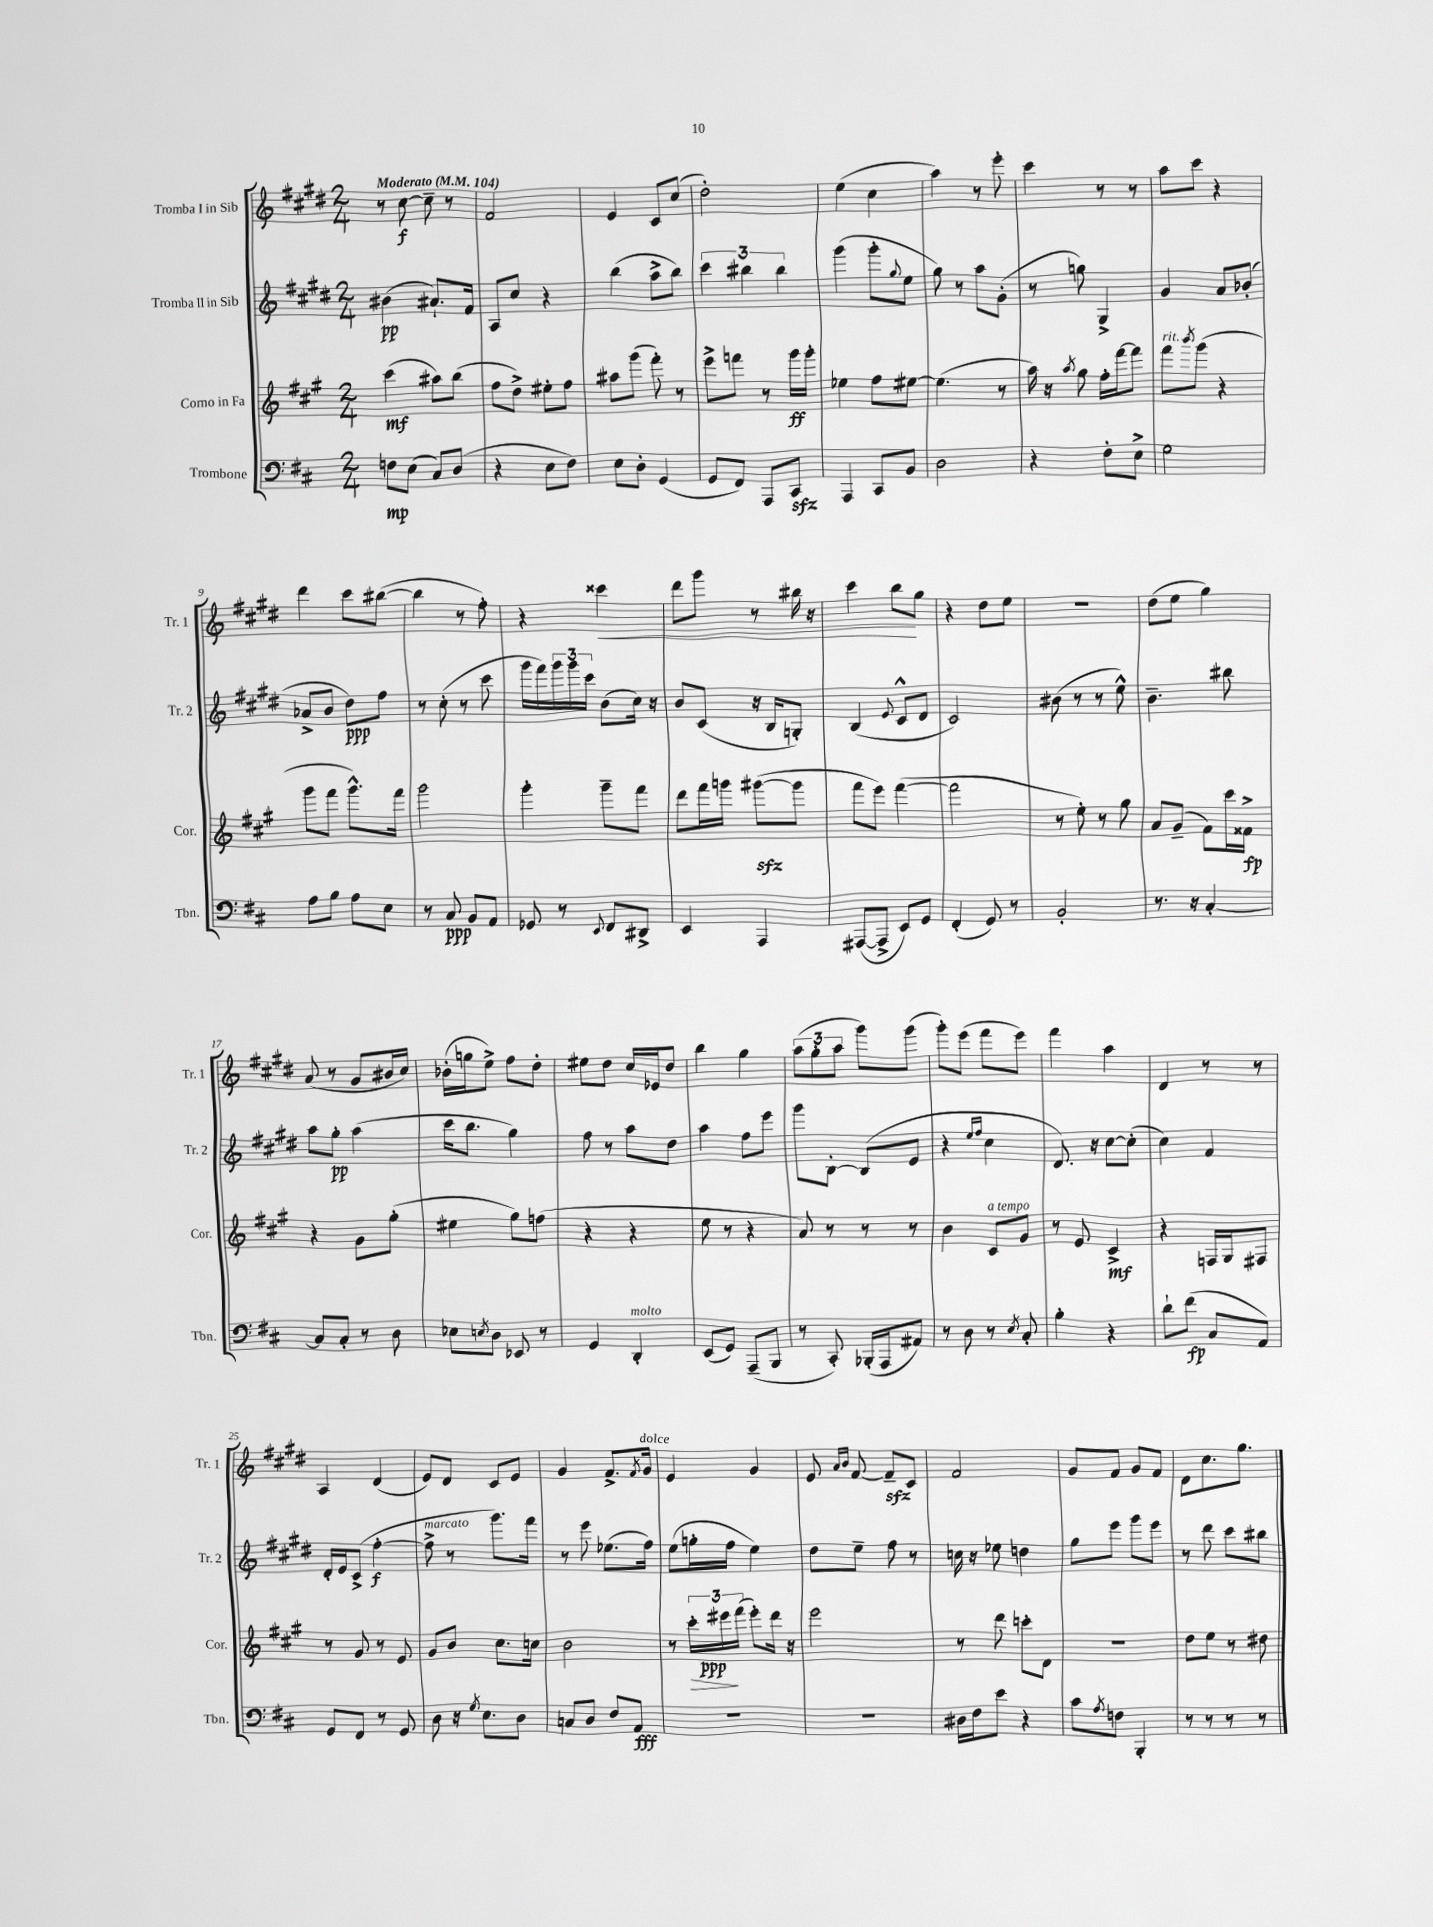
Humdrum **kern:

**kern	**dynam	**kern	**dynam	**kern	**dynam	**kern	**dynam
*part4	*part4	*part3	*part3	*part2	*part2	*part1	*part1
*staff4	*staff4	*staff3	*staff3	*staff2	*staff2	*staff1	*staff1
*I"Trombone	*	*I"Corno in Fa	*	*I"Tromba II in Sib	*	*I"Tromba I in Sib	*
*I'Tbn.	*	*I'Cor.	*	*I'Tr. 2	*	*I'Tr. 1	*
*clefF4	*	*clefG2	*	*clefG2	*	*clefG2	*
*k[f#c#]	*	*k[f#c#g#]	*	*k[f#c#g#d#]	*	*k[f#c#g#d#]	*
*M2/4	*	*M2/4	*	*M2/4	*	*M2/4	*
*MM104	*	*MM104	*	*MM104	*	*MM104	*
=1	=1	=1	=1	=1	=1	=1	=1
!	!	!	!	!	!	!LO:TX:a:B:t=Moderato	!
8Fn\L	mp	(4ccc#\	mf	(4b#X\	pp	8r	.
(8E\J	.	.	.	.	.	[8cc#\	f
8C#/L)	.	8aa#X\L)	.	8.a#X`/L)	.	8cc#~\]	.
(8D/J	.	(8bb\J	.	.	.	8r	.
.	.	.	.	16f#/Jk	.	.	.
=2	=2	=2	=2	=2	=2	=2	=2
4r	.	8ff#\L	.	8A/L	.	2f#/	.
.	.	8dd^\J)	.	8cc#/J	.	.	.
8E\L	.	8ee#X'\L	.	4r	.	.	.
8F#\J)	.	8ff#\J	.	.	.	.	.
=3	=3	=3	=3	=3	=3	=3	=3
8E\L	.	8aa#X\L	.	(4bb\	.	4e/	.
8D'\J	.	(8ggg#\J	.	.	.	.	.
(4GG/	.	8fff#'\)	.	8aa^\L	.	8c#/L	.
.	.	8r	.	8bb\J)	.	(8cc#/J	.
=4	=4	=4	=4	=4	=4	=4	=4
8GG/L	.	8eee^\L	.	6ccc#\	.	2dd#'\)	.
8FF#/J)	.	8fffn\J	.	.	.	.	.
.	.	.	.	6bb#X\	.	.	.
8AAA/L	.	8r	.	.	.	.	.
.	.	.	.	6bb#\	.	.	.
8CC#zz/J	.	16ggg#\LL	ff	.	.	.	.
.	.	16ggg#'\JJ	.	.	.	.	.
=5	=5	=5	=5	=5	=5	=5	=5
4AAA/	.	4ee-X\	.	(4ggg#\	.	(4ee\	.
8CC#/L	.	8ff#\L	.	8ggg#'\L	.	4cc#\	.
.	.	.	.	8qqgg#/	.	.	.
8BB/J	.	[8ee#X\J	.	8ee\J	.	.	.
=6	=6	=6	=6	=6	=6	=6	=6
2D\	.	(4.ee#\]	.	8gg#\)	.	4aa\)	.
.	.	.	.	8r	.	.	.
.	.	.	.	8aa\L	.	8r	.
.	.	8r	.	(8g#'\J	.	8eee'\	.
=7	=7	=7	=7	=7	=7	=7	=7
4r	.	16aa\)	.	8r	.	4ccc#\	.
.	.	16r	.	.	.	.	.
.	.	8qaa/	.	.	.	.	.
.	.	8gg#\	.	8ggn\)	.	.	.
8F#'\L	.	16ff#'\LL	.	4G#^/	.	8r	.
.	.	[16fff#\J	.	.	.	.	.
8E^\J	.	8fff#\J]	.	.	.	8r	.
=8	=8	=8	=8	=8	=8	=8	=8
!	!	!LO:TX:a:i:t=rit.	!	!	!	!	!
2G\	.	8fff#\L	.	4g#/	.	8aa\L	.
.	.	8qbbb/	.	.	.	.	.
.	.	(8ggg#\J	.	.	.	8ccc#\J	.
.	.	4r	.	8a/L	.	4r	.
.	.	.	.	(8b-X'/J	.	.	.
!!LO:LB:g=z
=9	=9	=9	=9	=9	=9	=9	=9
8A\L	.	8ggg#\L	.	8a-X^/L	.	4ddd#\	.
8B\J	.	8fff#\J	.	8b/J	.	.	.
8A\L	.	8.ggg#^^\L)	.	8dd#\L)	ppp	8ccc#\L	.
8E\J	.	.	.	8ff#\J	.	([8bb#X\J	.
.	.	16fff#\Jk	.	.	.	.	.
=10	=10	=10	=10	=10	=10	=10	=10
8r	.	2ggg#\	.	8r	.	4bb#\]	.
8C#/	ppp	.	.	(8cc#'\	.	.	.
8BB/L	.	.	.	8r	.	8r	.
8AA/J	.	.	.	8ccc#\	.	8ff#'\)	.
=11	=11	=11	=11	=11	=11	=11	=11
8GG-X/	.	4ggg#'\	.	16ggg#\LL	.	4r	.
.	.	.	.	16fff#\)	.	.	.
8r	.	.	.	24ggg#\	.	.	.
.	.	.	.	24ggg#\	.	.	.
.	.	.	.	24ccc#\JJ	.	.	.
8qqEE/	.	.	.	.	.	.	.
!	!	!	!	!	!	!	!LO:HP:b
8FF#/L	.	8ggg#~\L	.	(8b\L	.	4ccc##X\	<
8DD#X^/J	.	8fff#\J	.	16cc#\Jk)	.	.	.
.	.	.	.	16r	.	.	.
=12	=12	=12	=12	=12	=12	=12	=12
4EE/	.	8ddd\L	.	8b/L	.	8ddd#\L	.
.	.	16fff#\L	.	(8c#/J	.	8ggg#\J	.
.	.	16gggn\JJ	.	.	.	.	.
4AAA/	.	([8ggg#Xzz\L	.	16r	.	8r	.
.	.	.	.	16B/KL	.	.	.
.	.	8ggg#\J]	.	8Gn'/J)	.	16bb#X\	.
.	.	.	.	.	.	16r	.
=13	=13	=13	=13	=13	=13	=13	=13
([8AAA#X/L	.	8fff#\L	.	(4B/	.	4ccc#\	.
8AAA#^/J]	.	8eee\J)	.	.	.	.	.
.	.	.	.	8qqe/	.	.	.
8EE/L)	.	([4fff#\	.	8c#^^/L	.	8bb\L	.
8GG/J	.	.	.	8d#/J	.	8gg#\J	[
=14	=14	=14	=14	=14	=14	=14	=14
(4FF#'/	.	2fff#\]	.	2c#/)	.	4r	.
8GG/)	.	.	.	.	.	8dd#\L	.
8r	.	.	.	.	.	8ee\J	.
=15	=15	=15	=15	=15	=15	=15	=15
2BB'/	.	8r	.	(8b#X\	.	2r	.
.	.	8ee'\)	.	8r	.	.	.
.	.	8r	.	8r	.	.	.
.	.	8gg#\	.	8ee^^\)	.	.	.
=16	=16	=16	=16	=16	=16	=16	=16
8.r	.	8a/L	.	4.b~\	.	(8dd#\L	.
.	.	(8g#~/J	.	.	.	8ee\J	.
16r	.	.	.	.	.	.	.
[4C#'/	.	8f#\L)	.	.	.	4gg#\)	.
.	.	16ccc#\L	.	8bb#X\	.	.	.
.	.	16f##X^\JJ	fp	.	.	.	.
!!LO:LB:g=z
=17	=17	=17	=17	=17	=17	=17	=17
8C#/L]	.	4r	.	8aa\L	.	(8a/	.
8C#'/J	.	.	.	8gg#'\J	pp	8r	.
8r	.	8g#\L	.	(4aa\	.	8g#/L	.
8D\	.	(8gg#'\J	.	.	.	16b#X/L	.
.	.	.	.	.	.	16cc#/JJ)	.
=18	=18	=18	=18	=18	=18	=18	=18
8E-X\L	.	4ee#X\	.	16ccc#\KL	.	(16b-X'\LL	.
.	.	.	.	8.bb\J	.	16ggn\J	.
8qEn/	.	.	.	.	.	.	.
8D\J	.	.	.	.	.	8ee^\J)	.
8EE-X/	.	8gg#\L)	.	4gg#\)	.	8ff#\L	.
8r	.	(8ffn\J	.	.	.	8dd#'\J	.
=19	=19	=19	=19	=19	=19	=19	=19
4GG/	.	4r	.	8ff#\	.	8ee#X\L	.
.	.	.	.	8r	.	8dd#\J	.
!LO:TX:a:i:t=molto	!	!	!	!	!	!	!
4DD'/	.	4r	.	8aa\L	.	16cc#/LL	.
.	.	.	.	.	.	16e-X/J	.
.	.	.	.	8dd#\J	.	8dd#/J	.
=20	=20	=20	=20	=20	=20	=20	=20
(8EE/L	.	8ee\	.	4aa\	.	4bb\	.
8GG/J)	.	8r	.	.	.	.	.
(8AAA~/L	.	4r	.	8ff#\L	.	4gg#\	.
8BBB/J	.	.	.	8eee\J	.	.	.
=21	=21	=21	=21	=21	=21	=21	=21
8r	.	8a/)	.	8ggg#\L	.	(12aa\L	.
.	.	.	.	.	.	12gg#'\	.
8CC#'/)	.	8r	.	[8B'\J	.	.	.
.	.	.	.	.	.	12aa\J	.
(16BBB-X'/LL	.	8r	.	(8B/L]	.	8ggg#\L)	.
16AAA/J	.	.	.	.	.	.	.
8AA#X/J)	.	8r	.	8e/J	.	(8ggg#\J	.
=22	=22	=22	=22	=22	=22	=22	=22
8r	.	4b\	.	4r	.	8ggg#'\L)	.
8D\	.	.	.	.	.	(8eee\J	.
.	.	.	.	16qqee/LL	.	.	.
.	.	.	.	16qqff#/JJ	.	.	.
!	!	!LO:TX:a:i:t=a tempo	!	!	!	!	!
8r	.	8c#/L	.	4cc#\	.	8fff#\L	.
8qE/	.	.	.	.	.	.	.
8C#'/	.	8g#/J	.	.	.	8eee\J)	.
=23	=23	=23	=23	=23	=23	=23	=23
4B'\	.	8r	.	8.d#/)	.	4fff#\	.
.	.	8e/	.	.	.	.	.
.	.	.	.	16r	.	.	.
4r	.	4c#^/	mf	[8cc#\L	.	4aa\	.
.	.	.	.	(8cc#'\J]	.	.	.
=24	=24	=24	=24	=24	=24	=24	=24
8d`\L	.	4r	.	4cc#\)	.	4d#/	.
(8f#\J	fp	.	.	.	.	.	.
8C#/L	.	16Fn/LL	.	4f#/	.	8r	.
.	.	16G#/J	.	.	.	.	.
8AA/J)	.	8F#X/J	.	.	.	8r	.
!!LO:LB:g=z
=25	=25	=25	=25	=25	=25	=25	=25
8GG/L	.	8r	.	16d#'/LL	.	4A/	.
.	.	.	.	16e/J	.	.	.
8FF#/J	.	8g#/	.	(8c#^/J	.	.	.
8r	.	8r	.	[4ff#'\	f	(4d#/	.
8GG/	.	8e/	.	.	.	.	.
=26	=26	=26	=26	=26	=26	=26	=26
!	!	!	!	!LO:TX:a:i:t=marcato	!	!	!
8D\	.	8g#/L	.	8ff#^\]	.	8e/L)	.
16r	.	8b/J	.	8r	.	8d#/J	.
8qG/	.	.	.	.	.	.	.
8.E\L	.	.	.	.	.	.	.
.	.	8.cc#\L	.	8.ggg#\L)	.	8c#/L	.
8D\J	.	.	.	.	.	8e/J	.
.	.	16ccn\Jk	.	16fff#\Jk	.	.	.
=27	=27	=27	=27	=27	=27	=27	=27
8Cn/L	.	2b\	.	8r	.	4g#/	.
8D/J	.	.	.	8eee\	.	.	.
8F#/L	.	.	.	(8.ee-X\L	.	8.f#^/L	.
8AA/J	fff	.	.	.	.	.	.
.	.	.	.	.	.	8qf#/	.
!	!	!	!	!	!	!LO:TX:a:i:t=dolce	!
.	.	.	.	16ff#\Jk)	.	16g#/Jk	.
=28	=28	=28	=28	=28	=28	=28	=28
2r	.	8r	.	(8ee\L	.	4e/	.
!	!	!	!LO:HP:b	!	!	!	!
.	.	24ccc#'\LL	>	16ggn'\L	.	.	.
.	.	24eee#X\	ppp	.	.	.	.
.	.	.	.	16ff#\JJ	.	.	.
.	.	(24fff#\JJ	]	.	.	.	.
.	.	8eee#'\L)	.	4ee\)	.	4g#/	.
.	.	16ddd\Jk	.	.	.	.	.
.	.	16r	.	.	.	.	.
=29	=29	=29	=29	=29	=29	=29	=29
2r	.	2eee\	.	8dd#\L	.	8e/	.
.	.	.	.	.	.	16qqa/LL	.
.	.	.	.	.	.	16qqb/JJ	.
.	.	.	.	8ee~\J	.	[8f#/	.
.	.	.	.	8ff#\	.	8f#zz~/L]	.
.	.	.	.	8r	.	8c#/J	.
=30	=30	=30	=30	=30	=30	=30	=30
16D#X\LL	.	8r	.	16ccn\	.	2f#/	.
16F#\J	.	.	.	16r	.	.	.
8e\J	.	8ddd\	.	8ee-X\	.	.	.
4r	.	8cccn'\L	.	4ddn\	.	.	.
.	.	8d\J	.	.	.	.	.
=31	=31	=31	=31	=31	=31	=31	=31
8c#\L	.	2r	.	8gg#\L	.	8g#/L	.
8qA/	.	.	.	.	.	.	.
8Fn\J	.	.	.	8eee\J	.	8f#/J	.
4BBB'/	.	.	.	8ggg#\L	.	8g#/L	.
.	.	.	.	8eee\J	.	8f#/J	.
=32	=32	=32	=32	=32	=32	=32	=32
8r	.	8dd\L	.	8r	.	8d#\L	.
8r	.	8ee\J	.	8ddd#\	.	8.cc#\	.
8r	.	8r	.	8ccc#\L	.	.	.
.	.	.	.	.	.	8.gg#\J	.
8r	.	8dd#X\	.	8bb#X\J	.	.	.
==	==	==	==	==	==	==	==
*-	*-	*-	*-	*-	*-	*-	*-
